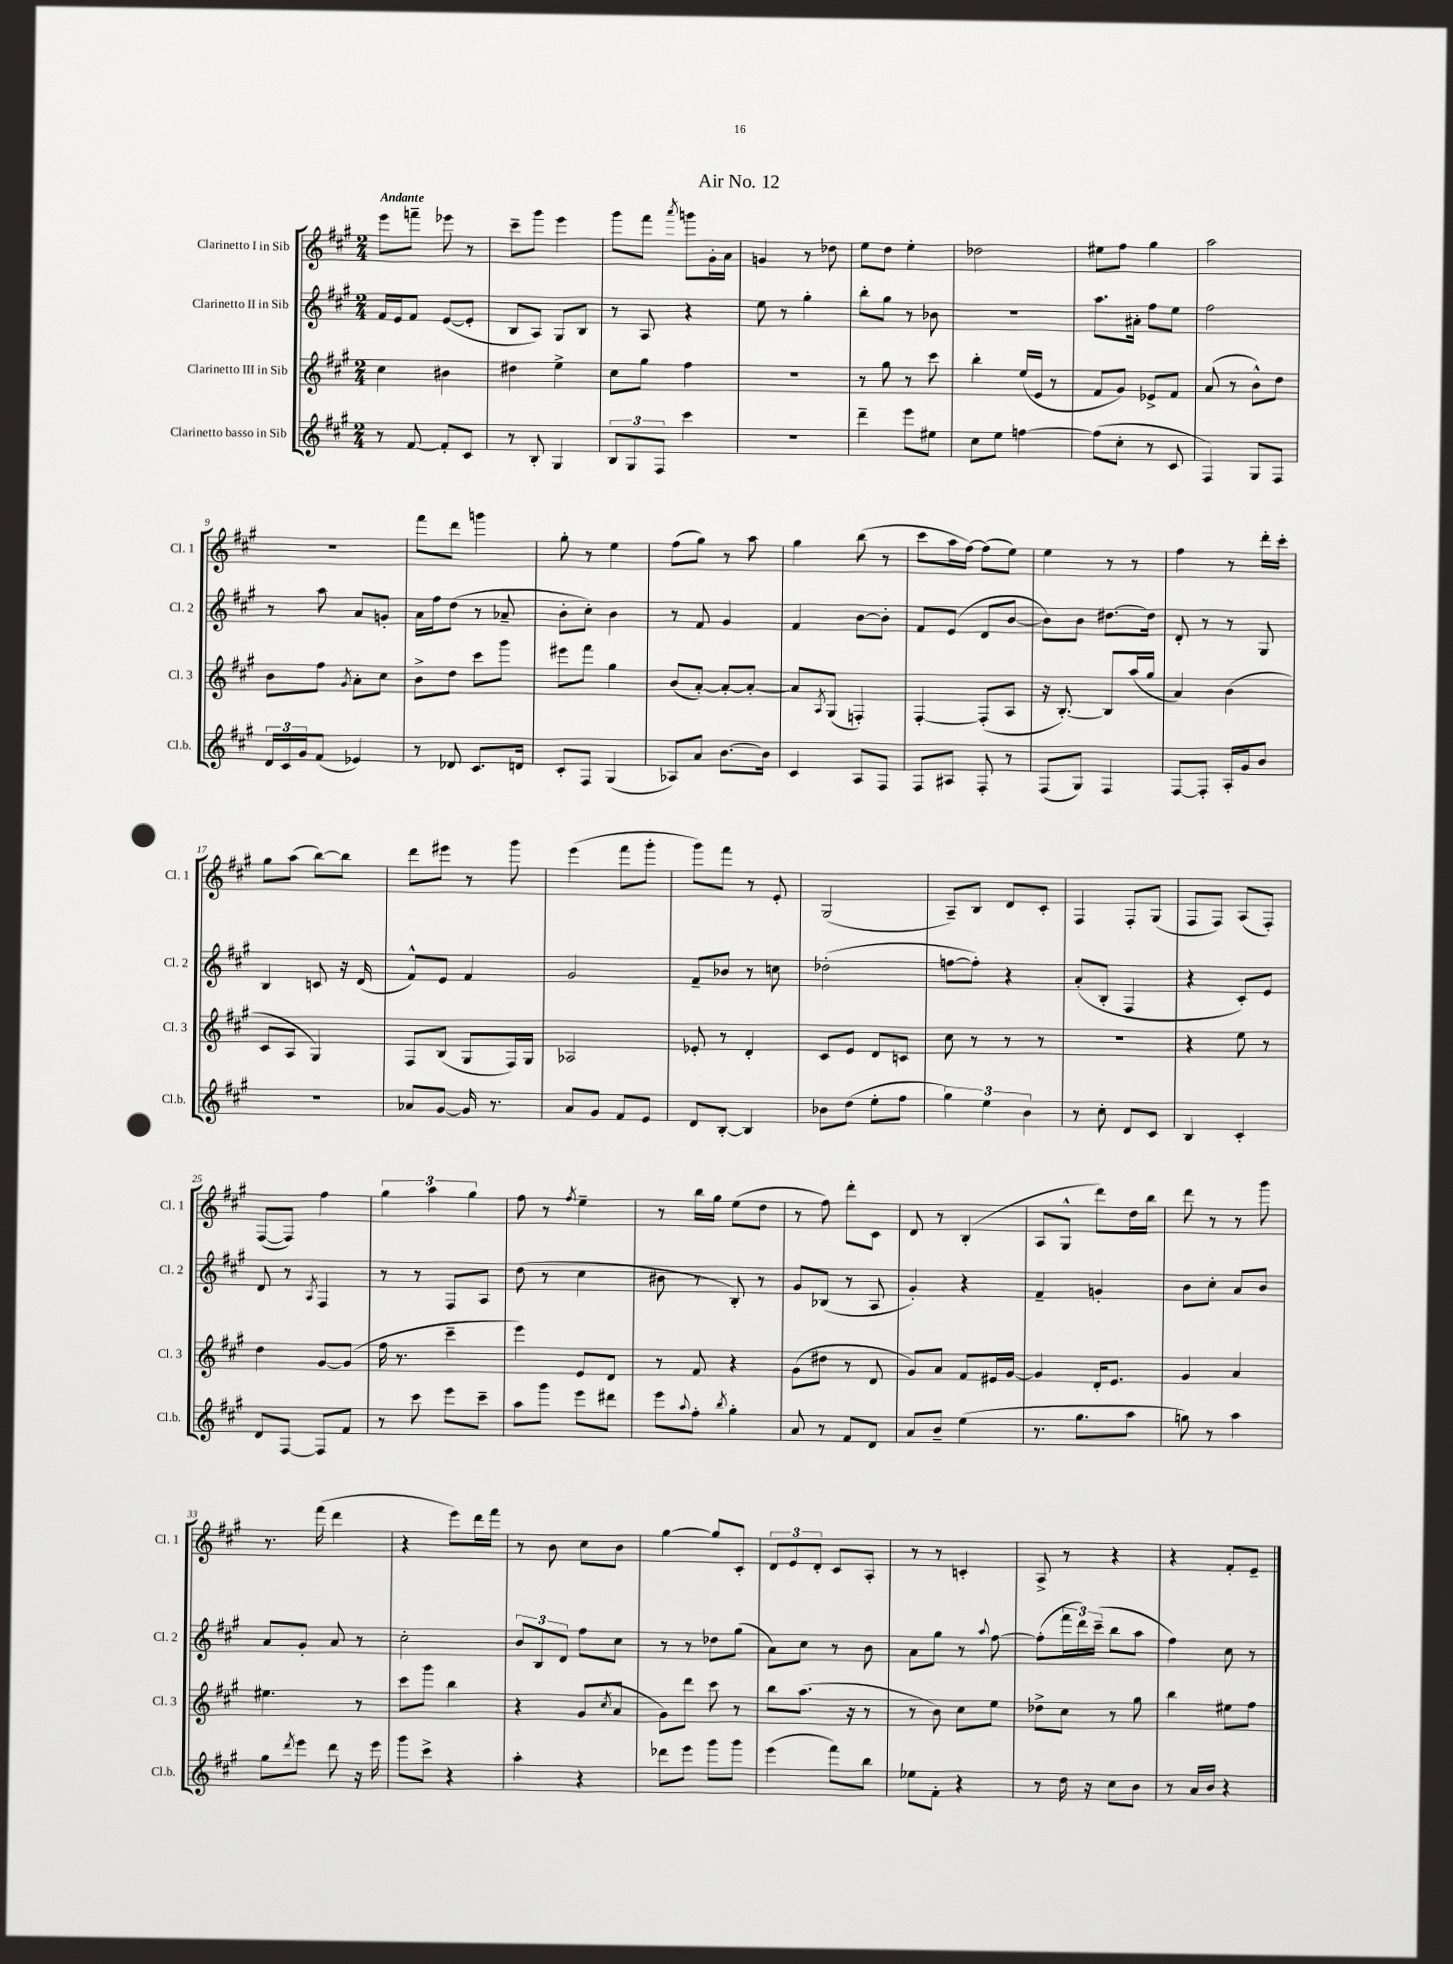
\header { title = "Air No. 12" }
<<
\new StaffGroup <<
\new Staff = "s0" \with { instrumentName = "Clarinetto I in Sib" shortInstrumentName = "Cl. 1" } {
    \clef treble \key a \major \numericTimeSignature \time 2/4 \tempo "Andante"
    e'''8 f'''8-- ees'''8 r8 |
    cis'''8-- gis'''8 e'''4 |
    gis'''8 fis'''8 \acciaccatura { a'''8 } g'''8 gis'16-. a'16 |
    g'4 r8 des''8 |
    e''8 d''8 e''4-. |
    des''2 |
    eis''8 fis''8 gis''4 |
    a''2 |
    r2 |
    fis'''8 d'''8 g'''4 |
    gis''8-. r8 e''4 |
    fis''8( gis''8) r8 a''8 |
    gis''4 b''8( r8 |
    cis'''8 a''16 fis''16~) fis''8( e''8) |
    e''4 r8 r8 |
    fis''4 r8 d'''16-. cis'''16-. |
    gis''8 a''8( b''8~) b''8 |
    d'''8 eis'''8 r8 gis'''8 |
    e'''4( fis'''8 gis'''8-. |
    gis'''8) fis'''8 r8 e'8-. |
    gis2( |
    a8--) b8 d'8 cis'8-. |
    fis4 fis8-. gis8( |
    fis8 fis8) a8( fis8-.) |
    fis8~( fis8) fis''4 |
    \tuplet 3/2 { gis''4 a''4 gis''4 } |
    fis''8 r8 \acciaccatura { fis''8 } e''4-- |
    r8 b''16 gis''16 e''8( d''8 |
    r8 fis''8) d'''8-. cis'8 |
    d'8 r8 b4-.( |
    a8 gis8-^ d'''8) d''16 b''16 |
    d'''8 r8 r8 gis'''8 |
    r8. fis'''16( d'''4 |
    r4 e'''8) d'''16 fis'''16 |
    r8 b'8 cis''8 b'8 |
    gis''4~ gis''8 cis'8-. |
    \tuplet 3/2 { d'8 e'8 d'8-. } cis'8 a8-. |
    r8 r8 c'4-. |
    a8-> r8 r4 |
    r4 fis'8-. e'8-- \bar "|." |
}
\new Staff = "s1" \with { instrumentName = "Clarinetto II in Sib" shortInstrumentName = "Cl. 2" } {
    \clef treble \key a \major \numericTimeSignature \time 2/4
    fis'16 e'16 fis'8 e'8~( e'8-. |
    b8 a8) gis8 b8 |
    r8 a8 r4 |
    e''8 r8 gis''4-. |
    b''8-. gis''8 r8 bes'8 |
    r2 |
    a''8. ais'16-. fis''8 e''8 |
    fis''2 |
    r8 a''8 a'8 g'8-. |
    a'16 fis''16 d''8( r8 aes'8-- |
    b'8-. cis''8-.) b'4 |
    r8 fis'8 gis'4 |
    fis'4 b'8~ b'8-. |
    fis'8 e'8( d'8 b'8~ |
    b'8) b'8 dis''8.~ dis''16 |
    d'8-. r8 r8 gis8 |
    b4 c'8 r16 d'16( |
    fis'8-^) e'8 fis'4 |
    gis'2 |
    fis'8-- bes'8 r8 c''8 |
    des''2-.( |
    f''8~ f''8-.) r4 |
    a'8-.( b8-. fis4 |
    r4 cis'8-.) e'8 |
    d'8 r8 \acciaccatura { a8 } fis4 |
    r8 r8 fis8 a8 |
    d''8( r8 cis''4 |
    bis'8 r8 b8-.) r8 |
    gis'8 bes8( r8 a8 |
    gis'4-.) r4 |
    fis'4-- g'4-. |
    b'8 cis''8-. a'8 b'8 |
    a'8 gis'8-. a'8 r8 |
    cis''2-. |
    \tuplet 3/2 { b'8 b8 d'8 } fis''8 cis''8 |
    r8 r8 des''8 gis''8( |
    a'8) cis''8 r8 b'8 |
    a'8 gis''8 r8 \appoggiatura { a''8 } fis''8~ |
    fis''8-.( \tuplet 3/2 { fis'''16 d'''16) cis'''16--( } b''8 a''8 |
    fis''4) cis''8 r8 \bar "|." |
}
\new Staff = "s2" \with { instrumentName = "Clarinetto III in Sib" shortInstrumentName = "Cl. 3" } {
    \clef treble \key a \major \numericTimeSignature \time 2/4
    cis''4 bis'4 |
    dis''4 e''4-> |
    cis''8 gis''8 fis''4 |
    R2 |
    r8 gis''8 r8 cis'''8 |
    b''4-. e''16( e'16 r8 |
    fis'8 gis'8) ees'8-> fis'8 |
    a'8( r8 b'8-^) d''8 |
    b'8 fis''8 \acciaccatura { gis'8 } a'8-. cis''8 |
    b'8-> d''8 cis'''8 gis'''8 |
    eis'''8 fis'''8 gis''4 |
    b'8( a'8~-.) a'8~-. a'8~-. |
    a'8 \acciaccatura { a8 } gis8( f4-.) |
    fis4~-. fis8-.( a8 |
    r16 b8.~-.) b8 a''16( gis''16 |
    a'4) b'4( |
    cis'8 a8 gis4) |
    fis8 b8( gis8 fis16) gis16 |
    aes2 |
    ees'8-. r8 d'4-. |
    cis'8 e'8 d'8 c'8 |
    cis''8 r8 r8 r8 |
    R2 |
    r4 e''8 r8 |
    d''4 gis'8~ gis'8( |
    fis''16 r8. cis'''4-- |
    e'''4) e'8 d'8 |
    r8 fis'8 r4 |
    gis'8( dis''8 r8 d'8 |
    gis'8) a'8 fis'8 eis'16 gis'16~ |
    gis'4 d'16-. e'8. |
    gis'4 a'4 |
    eis''4. r8 |
    cis'''8 gis'''8 b''4 |
    r4 gis'8( \acciaccatura { cis''8 } a'8 |
    gis'8) d'''8 cis'''8 r8 |
    b''8 a''8.( r16 r8 |
    r8 b'8) cis''8 e''8 |
    des''8-> cis''8 r8 gis''8 |
    b''4 eis''8 fis''8 \bar "|." |
}
\new Staff = "s3" \with { instrumentName = "Clarinetto basso in Sib" shortInstrumentName = "Cl.b." } {
    \clef treble \key a \major \numericTimeSignature \time 2/4
    r8 fis'8~ fis'8-. cis'8 |
    r8 b8-. gis4 |
    \tuplet 3/2 { b8 gis8 fis8 } cis'''4 |
    r2 |
    d'''4-- e'''8 eis''8 |
    cis''8 e''8 f''4~ |
    f''8( cis''8-. r8 cis'8 |
    fis4) gis8 fis8 |
    \tuplet 3/2 { d'16 cis'16 gis'16 } fis'8( ees'4) |
    r8 des'8 cis'8. d'16 |
    cis'8-. fis8 gis4( |
    aes8) a'8 b'8.~ b'16 |
    cis'4 a8 fis8 |
    fis8 ais8 fis8-. r8 |
    fis8( gis8) fis4 |
    fis8~ fis8-. a16-. gis'16 b'8 |
    r2 |
    aes'8 gis'8~ gis'16 r8. |
    a'8 gis'8 fis'8 e'8 |
    d'8 b8~-. b4 |
    bes'8 d''8( e''8-. fis''8 |
    \tuplet 3/2 { gis''4) e''4 b'4 } |
    r8 cis''8-. d'8 cis'8 |
    b4 cis'4-. |
    d'8 fis8~ fis8 fis'8 |
    r8 cis'''8 e'''8 cis'''8-- |
    a''8 gis'''8 e'''8 dis'''8 |
    e'''8 \appoggiatura { a''8 } fis''8-. \acciaccatura { b''8 } gis''4-. |
    a'8 r8 fis'8 d'8 |
    a'8 b'8-- e''4( |
    r8. gis''8. a''8 |
    g''8) r8 a''4 |
    gis''8 \acciaccatura { d'''8 } e'''8 d'''8 r16 e'''16 |
    gis'''8 cis'''8-> r4 |
    a''4-. r4 |
    des'''8 e'''8 gis'''8 gis'''8 |
    e'''4( fis'''8) b''8 |
    ees''8 fis'8-. r4 |
    r8 d''16 r16 cis''8 b'8 |
    r8 a'16 b'16 r4 \bar "|." |
}
>>
>>
